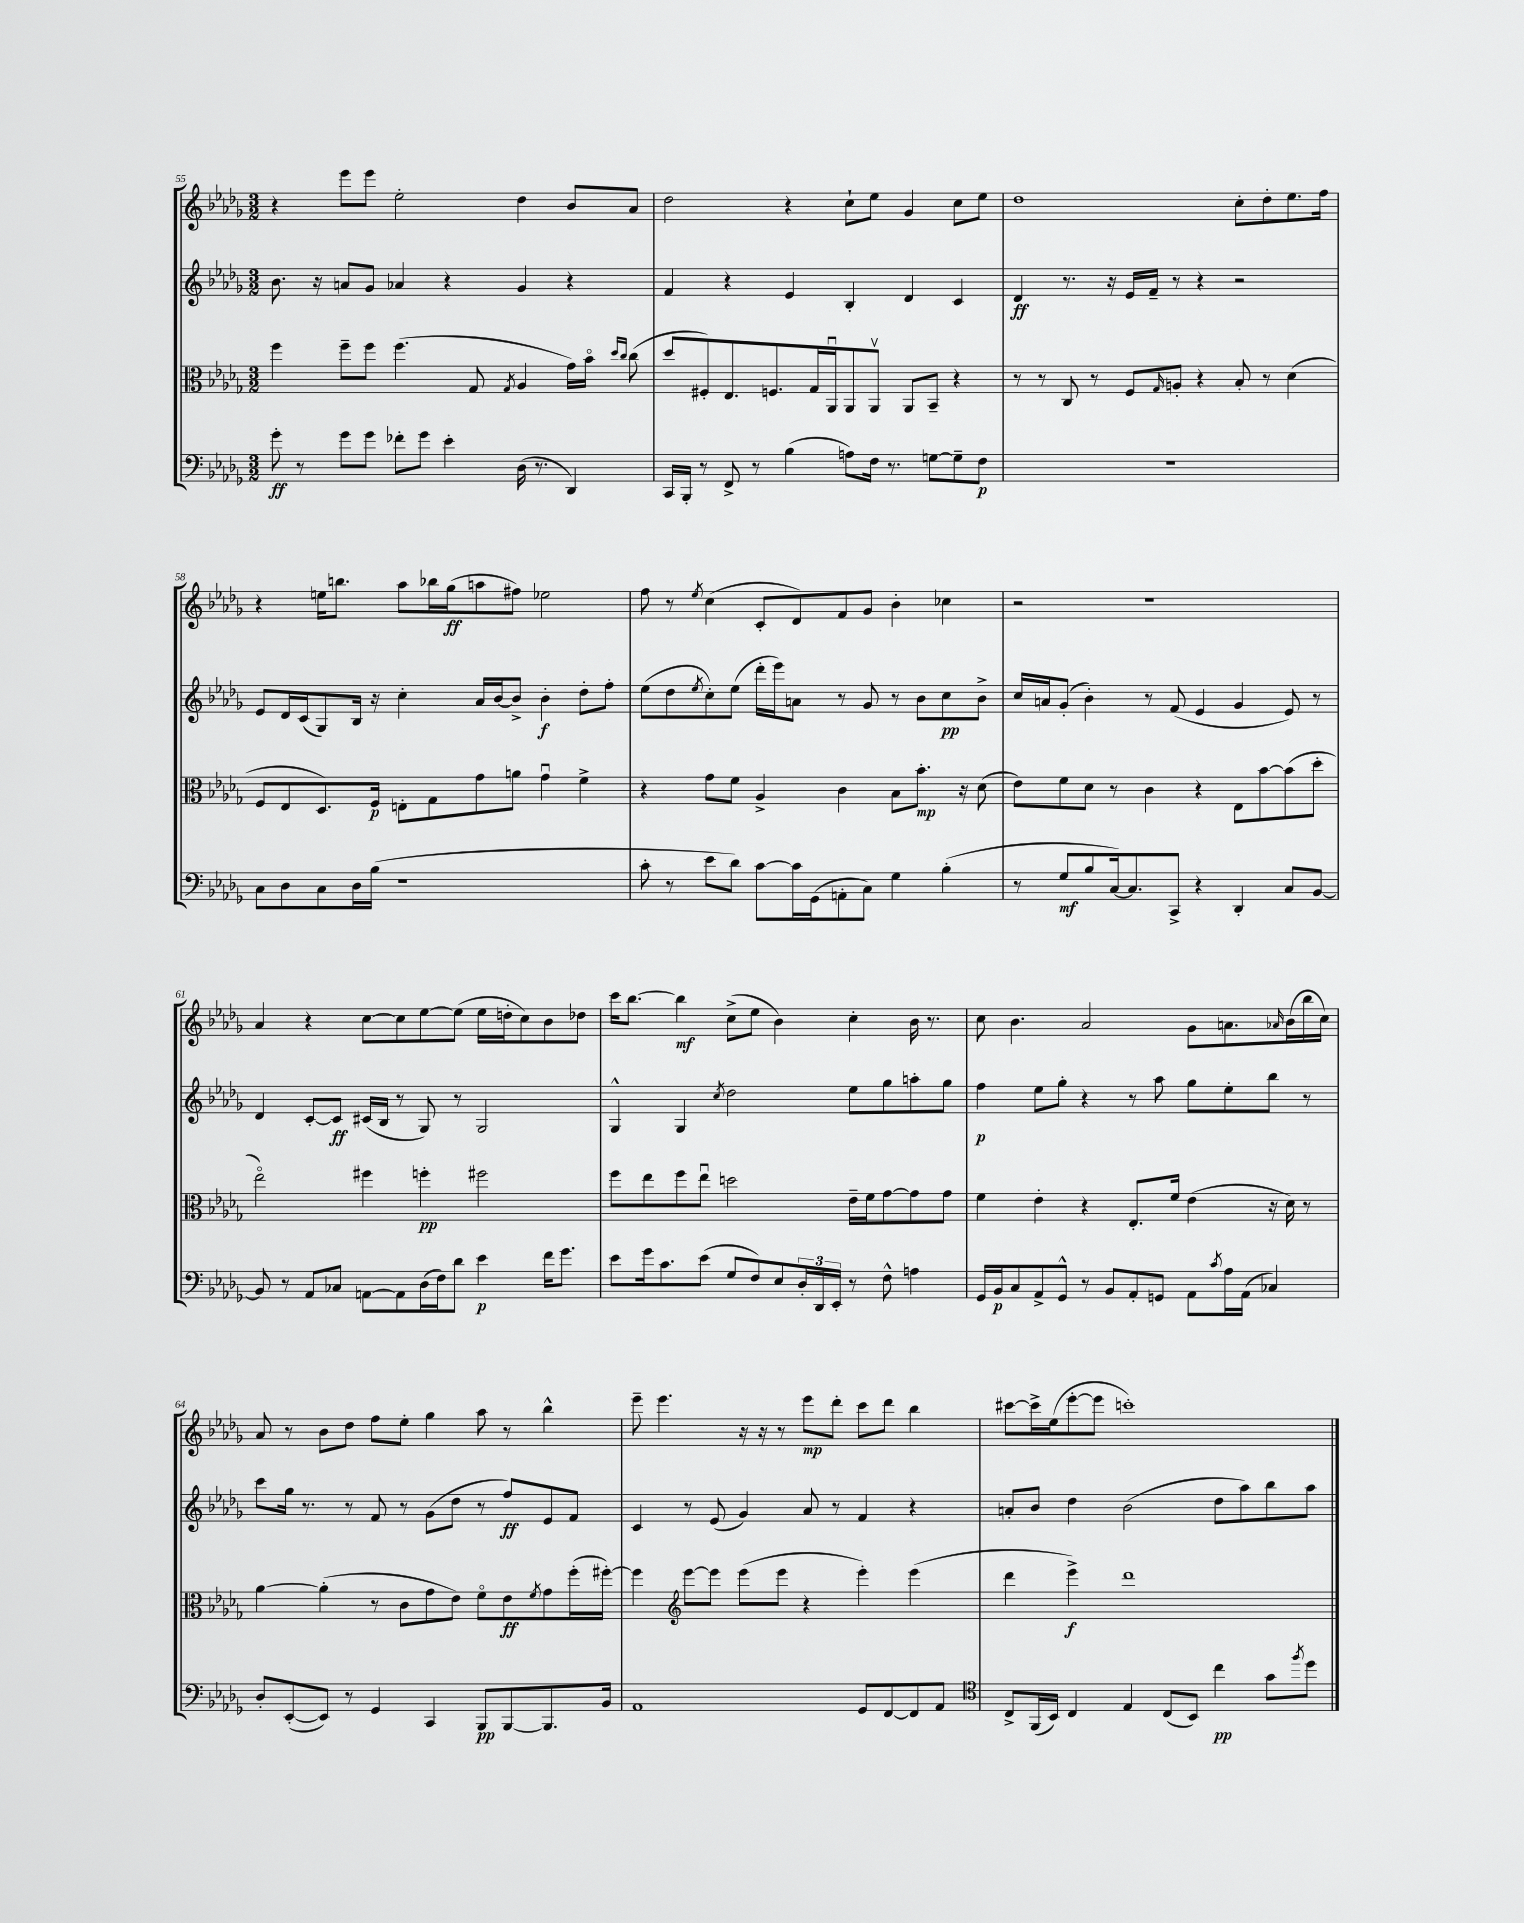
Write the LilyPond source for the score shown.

<<
\new StaffGroup <<
\new Staff = "s0" {
    \clef treble \key des \major \numericTimeSignature \time 3/2
    r4 ees'''8 ees'''8 ees''2-. des''4 bes'8 aes'8 |
    des''2 r4 c''8-! ees''8 ges'4 c''8 ees''8 |
    des''1 c''8-. des''8-. ees''8. f''16 |
    r4 e''16 b''8. aes''8 bes''16 ges''16\ff( a''8 fis''8) ees''2 |
    f''8 r8 \acciaccatura { ees''8 } c''4( c'8-. des'8) f'8 ges'8 bes'4-. ces''4 |
    r2 r1 |
    aes'4 r4 c''8~ c''8 ees''8~ ees''8( ees''16 d''16-. c''8) bes'8 des''8 |
    c'''16 bes''8.~ bes''4\mf c''8->( ees''8 bes'4) c''4-. bes'16 r8. |
    c''8 bes'4. aes'2 ges'8 a'8. \grace { aes'16 } bes'16( bes''16 c''16) |
    aes'8 r8 bes'8 des''8 f''8 ees''8-. ges''4 aes''8 r8 bes''4-^ |
    ees'''8-- ees'''4. r16 r16 r8 ees'''8\mp des'''8-. c'''8 des'''8 bes''4 |
    cis'''8~ cis'''16-> ees''16( ees'''8~-. ees'''8 c'''1-.) \bar "|." |
}
\new Staff = "s1" {
    \clef treble \key des \major \numericTimeSignature \time 3/2
    bes'8. r16 a'8 ges'8 aes'4 r4 ges'4 r4 |
    f'4 r4 ees'4 bes4-. des'4 c'4 |
    des'4\ff r8. r16 ees'16 f'16-- r8 r4 r2 |
    ees'8 des'16 c'16( ges8) bes16 r16 c''4-. aes'16 bes'16~ bes'8-> bes'4-.\f des''8-. f''8-. |
    ees''8( des''8 \acciaccatura { ees''8 } c''8-.) ees''8( des'''16-. ees'''16) a'8 r8 ges'8 r8 bes'8 c''8\pp bes'8-> |
    c''16 a'16 ges'8-.( bes'4-.) r8 f'8( ees'4 ges'4 ees'8) r8 |
    des'4 c'8~-. c'8\ff cis'16( bes16 r8 ges8) r8 ges2 |
    ges4-^ ges4 \acciaccatura { c''8 } des''2 ees''8 ges''8 a''8-. ges''8 |
    f''4\p ees''8 ges''8-. r4 r8 aes''8 ges''8 ees''8-. bes''8 r8 |
    c'''8 ges''16 r8. r8 f'8 r8 ges'8( des''8 r8 f''8\ff) ees'8 f'8 |
    c'4 r8 ees'8( ges'4) aes'8 r8 f'4 r4 |
    a'8-. bes'8 des''4 bes'2( des''8 aes''8) bes''8 aes''8 \bar "|." |
}
\new Staff = "s2" {
    \clef alto \key des \major \numericTimeSignature \time 3/2
    f''4 f''8-- f''8 f''4.( ges8 \acciaccatura { ges8 } aes4 ges'16) bes'16\flageolet \grace { des''16 c''16 } c''8( |
    des''8 fis8-.) ees8. f8. ges16 aes,16\downbow aes,8 aes,8\upbow aes,8 bes,8-- r4 |
    r8 r8 c8 r8 f8 \grace { ges16 } a8-. r4 bes8-. r8 des'4( |
    f8 ees8 des8.) f16\p e8-. ges8 ges'8 a'8 ges'4\downbow f'4-> |
    r4 ges'8 f'8 aes4-> c'4 bes8 bes'8.-.\mp r16 des'8( |
    ees'8) f'8 des'8 r8 c'4 r4 ees8 bes'8~ bes'8( des''8-. |
    ees''2\flageolet) fis''4 f''4-.\pp fis''2 |
    f''8 ees''8 f''8 ees''8\downbow d''2 ees'16-- f'16 ges'8~ ges'8 ges'8 |
    f'4 ees'4-. r4 ees8.-. f'16 ees'4( r16 des'16) r8 |
    aes'4~ aes'4-.( r8 c'8 ges'8 ees'8) f'8\flageolet ees'8\ff \acciaccatura { f'8 } ges'8 f''16-.( fis''16~-.) |
    fis''4 \clef treble ees'''8~ ees'''8 ees'''8( ees'''8 r4 ees'''4-.) ees'''4( |
    des'''4 ees'''4->\f) des'''1 \bar "|." |
}
\new Staff = "s3" {
    \clef bass \key des \major \numericTimeSignature \time 3/2
    ges'8-.\ff r8 ges'8 ges'8 fes'8-. ges'8 ees'4-. des16( r8. des,4) |
    c,16 bes,,16-. r8 f,8-> r8 bes4( a8) f16 r8. g8~ g8-- f8\p |
    R1. |
    c8 des8 c8 des16 bes16( r1 |
    c'8-. r8 ees'8 des'8) c'8~ c'16 ges,16( a,8-. c8) ges4 bes4-.( |
    r8 ges8\mf bes8 c16~) c8. c,8-> r4 des,4-. c8 bes,8~ |
    bes,8 r8 aes,8 ces8 a,8~ a,8 des16( f16) des'8 ees'4\p f'16 ges'8. |
    ees'8 ges'16 c'8. ees'8( ges8 f8) ees8 \tuplet 3/2 { des16-. des,16 ees,16-. } r8 f8-^ a4 |
    ges,16 bes,16\p c8 aes,8-> ges,8-^ r8 bes,8 aes,8-. g,8 aes,8 \acciaccatura { c'8 } aes16 aes,16( ces4) |
    des8-. ees,8~-.( ees,8) r8 ges,4 c,4 bes,,8\pp bes,,8~ bes,,8. bes,16 |
    aes,1 ges,8 f,8~ f,8 aes,8 |
    \clef tenor c8-> f,16( bes,16) c4 ees4 c8( bes,8) c''4\pp ges'8 \acciaccatura { f''8 } des''8 \bar "|." |
}
>>
>>
\layout { \context { \Score currentBarNumber = #55 } }
